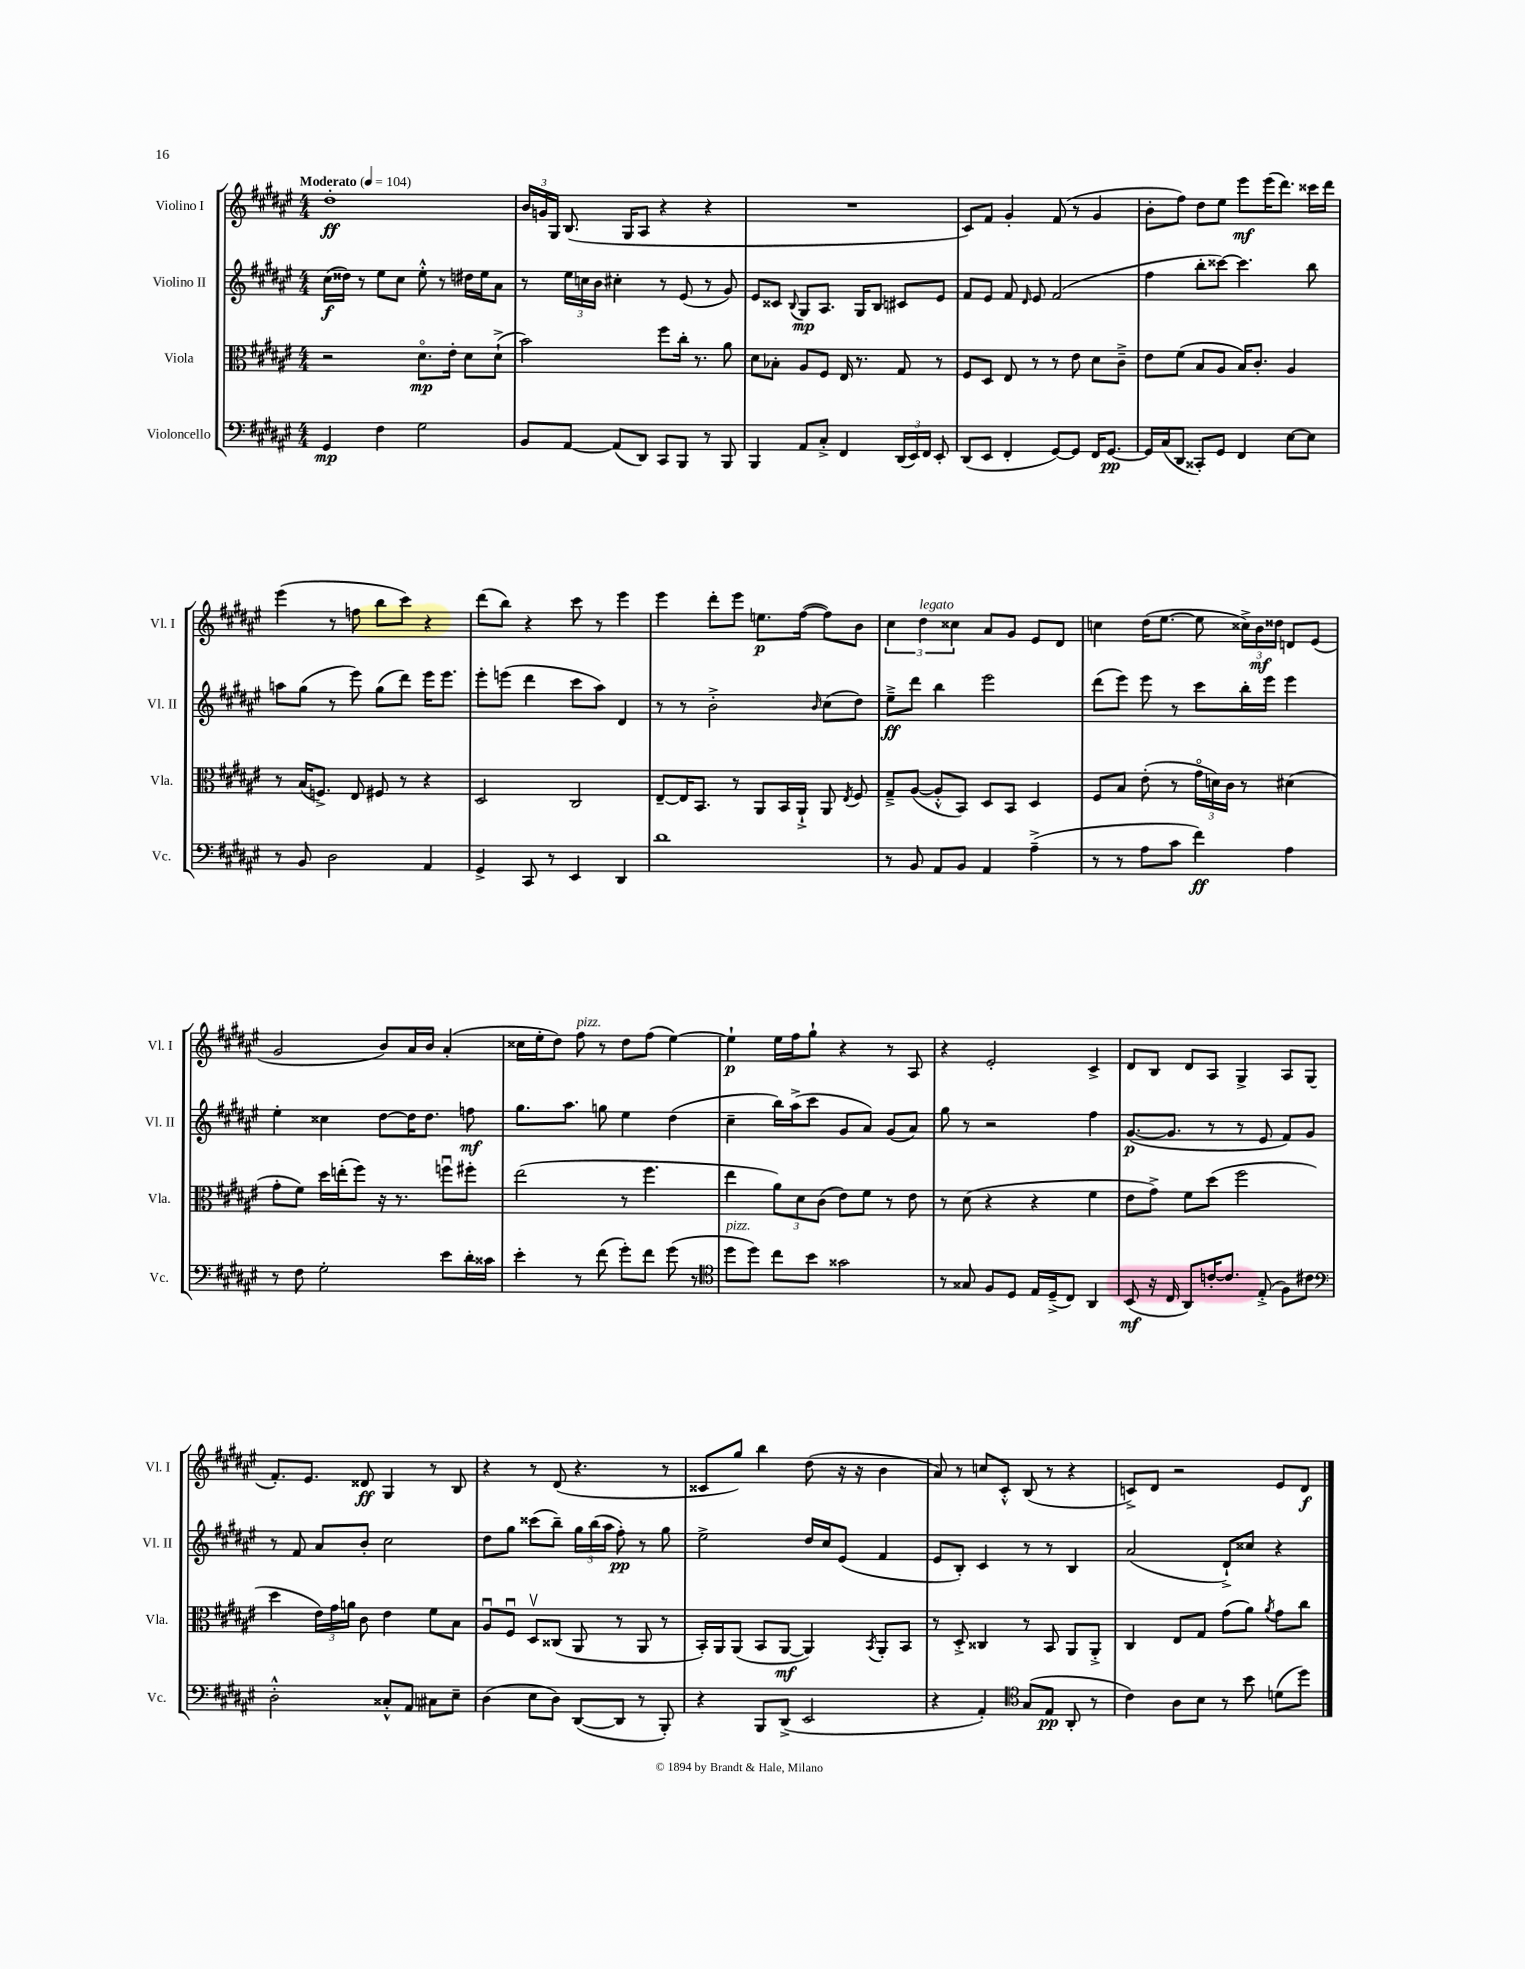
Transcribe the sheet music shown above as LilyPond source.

<<
\new StaffGroup <<
\new Staff = "s0" \with { instrumentName = "Violino I" shortInstrumentName = "Vl. I" } {
    \clef treble \key fis \major \numericTimeSignature \time 4/4 \tempo "Moderato" 4 = 104
    \autoBeamOff dis''1-.\ff |
    \tuplet 3/2 { b'16[ g'16 gis16] } b8.( gis16[ ais8] r4 r4 |
    R1 |
    cis'8[) fis'8] gis'4-. fis'8( r8 gis'4 |
    b'8[-. fis''8]) dis''8[ eis''8] eis'''8[\mf eis'''16( dis'''8.]) cisis'''16[ dis'''16] |
    eis'''4( r8 f''8 b''8[ cis'''8]) r4 |
    dis'''8[( b''8]) r4 cis'''8 r8 eis'''4 |
    eis'''4 dis'''8[-. eis'''8] e''8.[\p fis''16]~( fis''8[) b'8] |
    \tuplet 3/2 { cis''4 dis''4^\markup { \italic "legato" } cisis''4 } ais'8[ gis'8] eis'8[ dis'8] |
    c''4 dis''16[( eis''8.]~ eis''8 \tuplet 3/2 { cisis''16[->) b'16\mf disis''16] } d'8[ eis'8]( |
    gis'2 b'8[) ais'16 b'16] ais'4-.( |
    cisis''16[ eis''16-. dis''8]) fis''8^\markup { \italic "pizz." } r8 dis''8[ fis''8]( eis''4~) |
    eis''4-!\p eis''16[ fis''16 gis''8]-! r4 r8 ais8 |
    r4 eis'2-. cis'4-> |
    dis'8[ b8] dis'8[ ais8] gis4-> ais8[ gis8]( |
    fis'8.[-.) eis'8.] disis'8\ff gis4 r8 b8 |
    r4 r8 dis'8( r4. r8 |
    cisis'8[ gis''8]) b''4 dis''8( r16 r16 b'4 |
    ais'8) r8 c''8[ cis'8]-.-^ b8( r8 r4 |
    c'8[->) dis'8] r2 eis'8[ dis'8]\f \bar "|." |
}
\new Staff = "s1" \with { instrumentName = "Violino II" shortInstrumentName = "Vl. II" } {
    \clef treble \key fis \major \numericTimeSignature \time 4/4
    \autoBeamOff cis''16[\f( disis''16]) r8 eis''8[ cis''8] eis''8-.-^ r8 dis''16[ eis''16 ais'8] |
    r8 \tuplet 3/2 { eis''16[ c''16 b'16] } cis''4-. r8 eis'8( r8 gis'8) |
    eis'8[ cisis'8] \appoggiatura { b8 } gis8[\mp ais8.] gis16[ b8] cis'8[ eis'8] |
    fis'8[ eis'8] fis'8 \grace { dis'16 } eis'8 fis'2( |
    fis''4 b''8[-. cisis'''8]~) cisis'''4. b''8 |
    a''8[ gis''8]( r8 eis'''8) gis''8[( dis'''8]) eis'''16[ eis'''8.] |
    eis'''8[-. e'''8]( dis'''4 cis'''8[ ais''8]) dis'4 |
    r8 r8 b'2-.-> \grace { b'16 } cis''8[( dis''8]) |
    eis''8[--->\ff dis'''8] b''4 eis'''2 |
    dis'''8[( eis'''8]) eis'''8 r8 cis'''8[ b''16-. eis'''16] eis'''4 |
    eis''4-. cisis''4 dis''8[~ dis''16 dis''8.] f''8\mf |
    gis''8.[ ais''8.] g''8 eis''4 dis''4( |
    cis''4-- b''16[) ais''16->( cis'''8] gis'8[ ais'8]) gis'8[( ais'8]) |
    gis''8 r8 r2 fis''4 |
    gis'8.[~\p( gis'8.] r8 r8 eis'8 fis'8[) gis'8] |
    r8 fis'8 ais'8[ b'8]-. cis''2 |
    dis''8[ gis''8] cisis'''8[( b''8]--) \tuplet 3/2 { gis''16[ b''16( ais''16] } fis''8-.\pp) r8 gis''8 |
    eis''2-> dis''16[ cis''16 eis'8]( fis'4 |
    eis'8[ b8]-.) cis'4 r8 r8 b4 |
    ais'2( dis'8[-!->) cisis''8] r4 \bar "|." |
}
\new Staff = "s2" \with { instrumentName = "Viola" shortInstrumentName = "Vla." } {
    \clef alto \key fis \major \numericTimeSignature \time 4/4
    \autoBeamOff r2 dis'8.[\flageolet\mp eis'16]-. dis'8[ dis'8]-!->( |
    b'2) fis''8[ cis''16]-. r8. ais'8 |
    dis'8[ bes8]-. ais8[ fis8] eis16 r8. gis8 r8 |
    fis8[ dis8] eis8 r8 r8 eis'8 dis'8[ cis'8]---> |
    eis'8[ fis'8]( b8[ ais8] b16[) cis'8.]-. ais4 |
    r8 b16[( f8.]->) eis8 fis8 r8 r4 |
    dis2 cis2 |
    eis8[~-- eis16 b,8.] r8 ais,8[ b,16 ais,16]-!-> ais,8 \acciaccatura { eis8 } fis8 |
    gis8[---> ais8]~( ais8[-.-^ b,8]) dis8[ b,8] dis4 |
    fis8[ b8] eis'8-.( r8 \tuplet 3/2 { gis'16[\flageolet d'16) cis'16] } r8 dis'4( |
    gis'8[-. fis'8]) dis''16[ e''16-.( fis''8]) r16 r8. f''8[\downbow fis''8]-. |
    eis''2( r8 fis''4. |
    eis''4 \tuplet 3/2 { ais'8[) dis'8 cis'8]( } eis'8[) fis'8] r8 eis'8 |
    r8 dis'8( r4 r4 fis'4 |
    eis'8[ gis'8]->) fis'8[ dis''8]( fis''2 |
    dis''4 \tuplet 3/2 { eis'16[) gis'16 a'16] } cis'8 eis'4 fis'8[ b8] |
    ais8[\downbow fis8]\downbow dis8[\upbow cisis8]( ais,8 r8 ais,8 r8 |
    b,16[-.) ais,16 ais,8]( b,8[ ais,8]~\mf ais,4) \acciaccatura { b,8 } ais,8[-. b,8] |
    r8 dis8-.-> cisis4 r8 b,8 ais,8[ ais,8]-.-> |
    cis4 eis8[ gis8] gis'8[( ais'8]) \acciaccatura { ais'8 } gis'8[ cis''8] \bar "|." |
}
\new Staff = "s3" \with { instrumentName = "Violoncello" shortInstrumentName = "Vc." } {
    \clef bass \key fis \major \numericTimeSignature \time 4/4
    \autoBeamOff gis,4\mp fis4 gis2 |
    b,8[ ais,8]~ ais,8[( dis,8]) cis,8[ b,,8] r8 b,,8 |
    b,,4 ais,8[ cis8]-.-> fis,4 \tuplet 3/2 { dis,16[( eis,16) fis,16] } eis,8-. |
    dis,8[( eis,8] fis,4-. gis,8[~) gis,8] fis,16[ gis,8.]~\pp |
    gis,16[ cis16( dis,8] cisis,8[-.) gis,8] fis,4 eis8[~ eis8] |
    r8 b,8 dis2 ais,4 |
    gis,4-> cis,8 r8 eis,4 dis,4 |
    dis'1 |
    r8 b,8 ais,8[ b,8] ais,4 ais4--->( |
    r8 r8 ais8[ cis'8] fis'4\ff) ais4 |
    r8 fis8 gis2-. eis'8[ dis'16-. cisis'16] |
    eis'4-. r8 fis'8( gis'8[-.) fis'8] gis'8( r8 |
    \clef tenor dis''8[^\markup { \italic "pizz." } dis''8]) cis''8[ b'8] gisis'2 |
    r8 gisis8 fis8[ dis8] eis16[ dis16--->( cis8]) ais,4 |
    b,8\mf( r16 cis16 ais,8[) c'16~-. c'8.] eis8-.->( fis8[) cis'8] |
    \clef bass dis2-.-^ cisis8[-.-^ ais,8] cis8[ eis8]-- |
    dis4( eis8[ dis8]) dis,8[~( dis,8] r8 b,,8-.) |
    r4 b,,8[ dis,8]->( eis,2 |
    r4 ais,4-.) \clef tenor gis8[( eis8]\pp ais,8-. r8 |
    cis'4) ais8[ b8] r8 b'8 d'8[( dis''8]) \bar "|." |
}
>>
>>
\layout { \context { \Score \remove "Bar_number_engraver" } }
